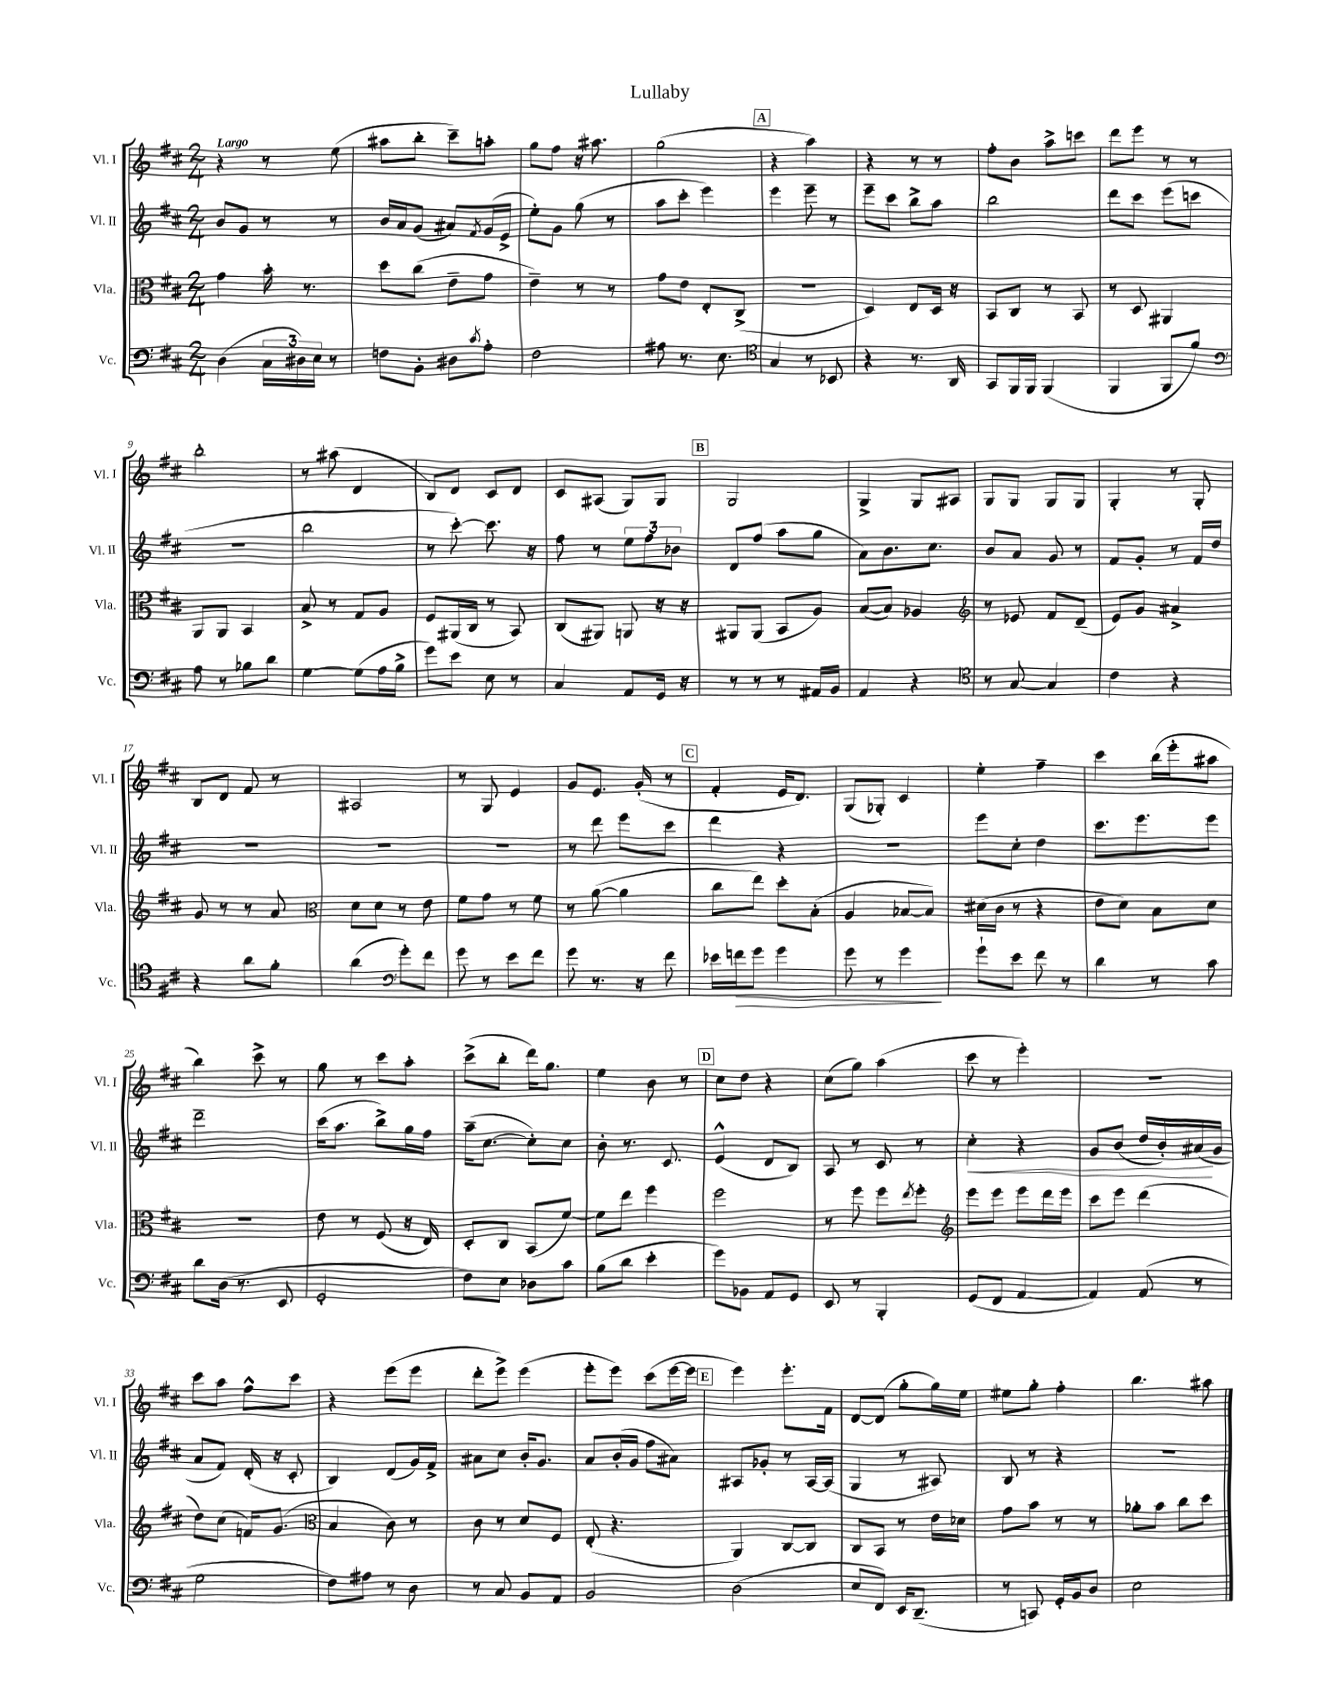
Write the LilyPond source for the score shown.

\header { title = "Lullaby" }
<<
\new StaffGroup <<
\new Staff = "s0" \with { instrumentName = "Vl. I" shortInstrumentName = "Vl. I" } {
    \clef treble \key d \major \numericTimeSignature \time 2/4 \tempo "Largo"
    r4 r8 e''8( |
    ais''8 b''8-. cis'''8--) a''8-. |
    g''8 fis''8 r16 ais''8. |
    g''2( |
    \mark \markup { \box "A" } r4 a''4) |
    r4 r8 r8 |
    fis''8-. b'8 a''8-> c'''8 |
    d'''8 e'''8 r8 r8 |
    b''2-. |
    r8 ais''8( d'4 |
    b8) d'8 cis'8 d'8 |
    cis'8 ais8( g8) g8 |
    \mark \markup { \box "B" } g2 |
    g4-> g8 ais8 |
    g8 g8 g8 g8 |
    g4-. r8 g8-. |
    b8 d'8 fis'8 r8 |
    ais2 |
    r8 g8 e'4 |
    g'8 e'8. g'16-.( r8 |
    \mark \markup { \box "C" } fis'4-. e'16 d'8.) |
    g8( ges8-.) cis'4 |
    e''4-. fis''4-- |
    cis'''4 b''16( e'''16-. ais''8 |
    b''4) cis'''8-> r8 |
    g''8 r8 cis'''8 a''8-. |
    cis'''8->( b''8-. d'''16) g''8. |
    e''4 b'8 r8 |
    \mark \markup { \box "D" } cis''8 d''8 r4 |
    cis''8( g''8) a''4( |
    cis'''8 r8 e'''4-.) |
    R2 |
    cis'''8 a''8 fis''8-^ cis'''8 |
    r4 e'''8( e'''8 |
    d'''8-. e'''8->) e'''4( |
    e'''8-. e'''8) cis'''8( e'''16~ e'''16 |
    \mark \markup { \box "E" } e'''4) e'''8.-. fis'16 |
    d'8~ d'8( g''8-. g''16) e''16 |
    eis''8 g''8-. fis''4-. |
    b''4. ais''8 \bar "|." |
}
\new Staff = "s1" \with { instrumentName = "Vl. II" shortInstrumentName = "Vl. II" } {
    \clef treble \key d \major \numericTimeSignature \time 2/4
    b'8 g'8 r8 r8 |
    b'16 a'16 g'8( ais'8) \acciaccatura { fis'8 } g'16( e'16-> |
    e''8-.) g'8 g''8( r8 |
    a''8 cis'''8-. e'''4) |
    \mark \markup { \box "A" } e'''4 e'''8-- r8 |
    e'''8-- cis'''8 b''8-> a''8 |
    b''2 |
    d'''8 cis'''8 e'''8( c'''8 |
    R2 |
    b''2 |
    r8 cis'''8~-.) cis'''8. r16 |
    fis''8 r8 \tuplet 3/2 { e''8 fis''8 bes'8 } |
    \mark \markup { \box "B" } d'8 fis''8( a''8 g''8 |
    a'8) b'8. cis''8. |
    b'8 a'8 g'8 r8 |
    fis'8 g'8-. r8 fis'16 d''16 |
    R2 |
    R2 |
    R2 |
    r8 d'''8 e'''8 cis'''8 |
    \mark \markup { \box "C" } d'''4 r4 |
    r2 |
    e'''8 cis''8-. d''4 |
    cis'''8. e'''8. e'''8 |
    d'''2-- |
    cis'''16( a''8. b''8->) g''16 fis''16 |
    a''16--( cis''8.~ cis''8-.) cis''8 |
    b'8-. r8. cis'8. |
    \mark \markup { \box "D" } e'4-^( d'8 b8) |
    a8 r8 cis'8 r8 |
    cis''4-.\< r4 |
    g'8 b'8( d''16 b'16-.) ais'16\!( g'16 |
    a'8 fis'8) d'16-.( r16 cis'8-. |
    b4) d'8( g'16) fis'16-> |
    ais'8 cis''8 b'16-. g'8. |
    a'8 b'16-.( g'16 fis''8 ais'8) |
    \mark \markup { \box "E" } ais8 ges'8-. r8 ais16~ ais16( |
    g4 r8 ais8) |
    b8 r8 r4 |
    R2 \bar "|." |
}
\new Staff = "s2" \with { instrumentName = "Vla." shortInstrumentName = "Vla." } {
    \clef alto \key d \major \numericTimeSignature \time 2/4
    g'4 b'16-. r8. |
    d''8 cis''8( e'8-- g'8 |
    e'4--) r8 r8 |
    g'8 e'8 e8-. cis8->( |
    \mark \markup { \box "A" } r2 |
    d4) e8 d16 r16 |
    b,8 cis8 r8 b,8 |
    r8 d8 ais,4 |
    a,8 a,8 b,4 |
    b8-> r8 g8 a8 |
    fis8 ais,16( cis16 r8 b,8) |
    cis8( ais,8) a,8 r16 r16 |
    \mark \markup { \box "B" } ais,8 ais,8( b,8 a8) |
    b8~( b8) aes4 |
    \clef treble r8 ees'8 fis'8 d'8--( |
    e'8) g'8 ais'4-> |
    g'8 r8 r8 a'8 |
    \clef alto d'8 d'8 r8 e'8 |
    fis'8 g'8 r8 fis'8 |
    r8 a'8~( a'4 |
    \mark \markup { \box "C" } cis''8 e''8) d''8-. b8-.( |
    a4 bes8~ bes8) |
    dis'16( cis'16 r8 r4 |
    e'8 d'8) b8 d'8 |
    R2 |
    e'8 r8 fis8( r16 e16) |
    d8-. cis8 b,8( fis'8~) |
    fis'8 e''8 fis''4 |
    \mark \markup { \box "D" } fis''2 |
    r8 fis''8 fis''8 \acciaccatura { e''8 } fis''8-. |
    \clef treble e'''8 e'''8 e'''8 d'''16 e'''16 |
    cis'''8 e'''8 d'''4( |
    d''8) cis''8( f'16) g'8.( |
    \clef alto b4 cis'8) r8 |
    cis'8 r8 d'8 fis8 |
    e8-.( r4. |
    \mark \markup { \box "E" } a,4) cis8~ cis8 |
    cis8 b,8 r8 e'16 des'16 |
    g'8 b'8 r8 r8 |
    aes'8-. b'8 cis''8 d''8 \bar "|." |
}
\new Staff = "s3" \with { instrumentName = "Vc." shortInstrumentName = "Vc." } {
    \clef bass \key d \major \numericTimeSignature \time 2/4
    d4( \tuplet 3/2 { cis16 dis16) e16 } r8 |
    f8 b,8-. dis8 \acciaccatura { cis'8 } a8-. |
    fis2 |
    ais8 r8. e8. |
    \mark \markup { \box "A" } \clef tenor g4 r8 bes,8 |
    r4 r8. a,16 |
    g,8 fis,16 fis,16 fis,4( |
    fis,4 fis,8 fis'8) |
    \clef bass a8 r8 bes8 d'8 |
    g4~ g8( a16 b16-> |
    g'8) e'8 e8 r8 |
    cis4 a,8 g,16 r16 |
    \mark \markup { \box "B" } r8 r8 r8 ais,16 b,16 |
    a,4 r4 |
    \clef tenor r8 g8~ g4 |
    cis'4 r4 |
    r4 a'8 fis'8-. |
    a'4( \clef bass g'8-.) fis'8 |
    g'8 r8 e'8 fis'8 |
    g'8 r8. r16 fis'8 |
    \mark \markup { \box "C" } ees'16 f'16\> g'8 g'4 |
    g'8 r8 g'4\! |
    g'8-! e'8 fis'8 r8 |
    d'4 r8 cis'8 |
    d'8 d16( r8. e,8 |
    g,2-. |
    fis8) e8 des8 cis'8 |
    b8( d'8 e'4-. |
    \mark \markup { \box "D" } g'8) bes,8 a,8 g,8 |
    e,8 r8 b,,4-. |
    g,8( fis,8 a,4~ |
    a,4) a,8( r8 |
    g2 |
    fis8) ais8 r8 d8 |
    r8 cis8 b,8 a,8 |
    b,2 |
    \mark \markup { \box "E" } d2( |
    e8 fis,8) e,16 d,8.--( |
    r8 c,8) g,16-. b,16 d8 |
    e2 \bar "|." |
}
>>
>>
